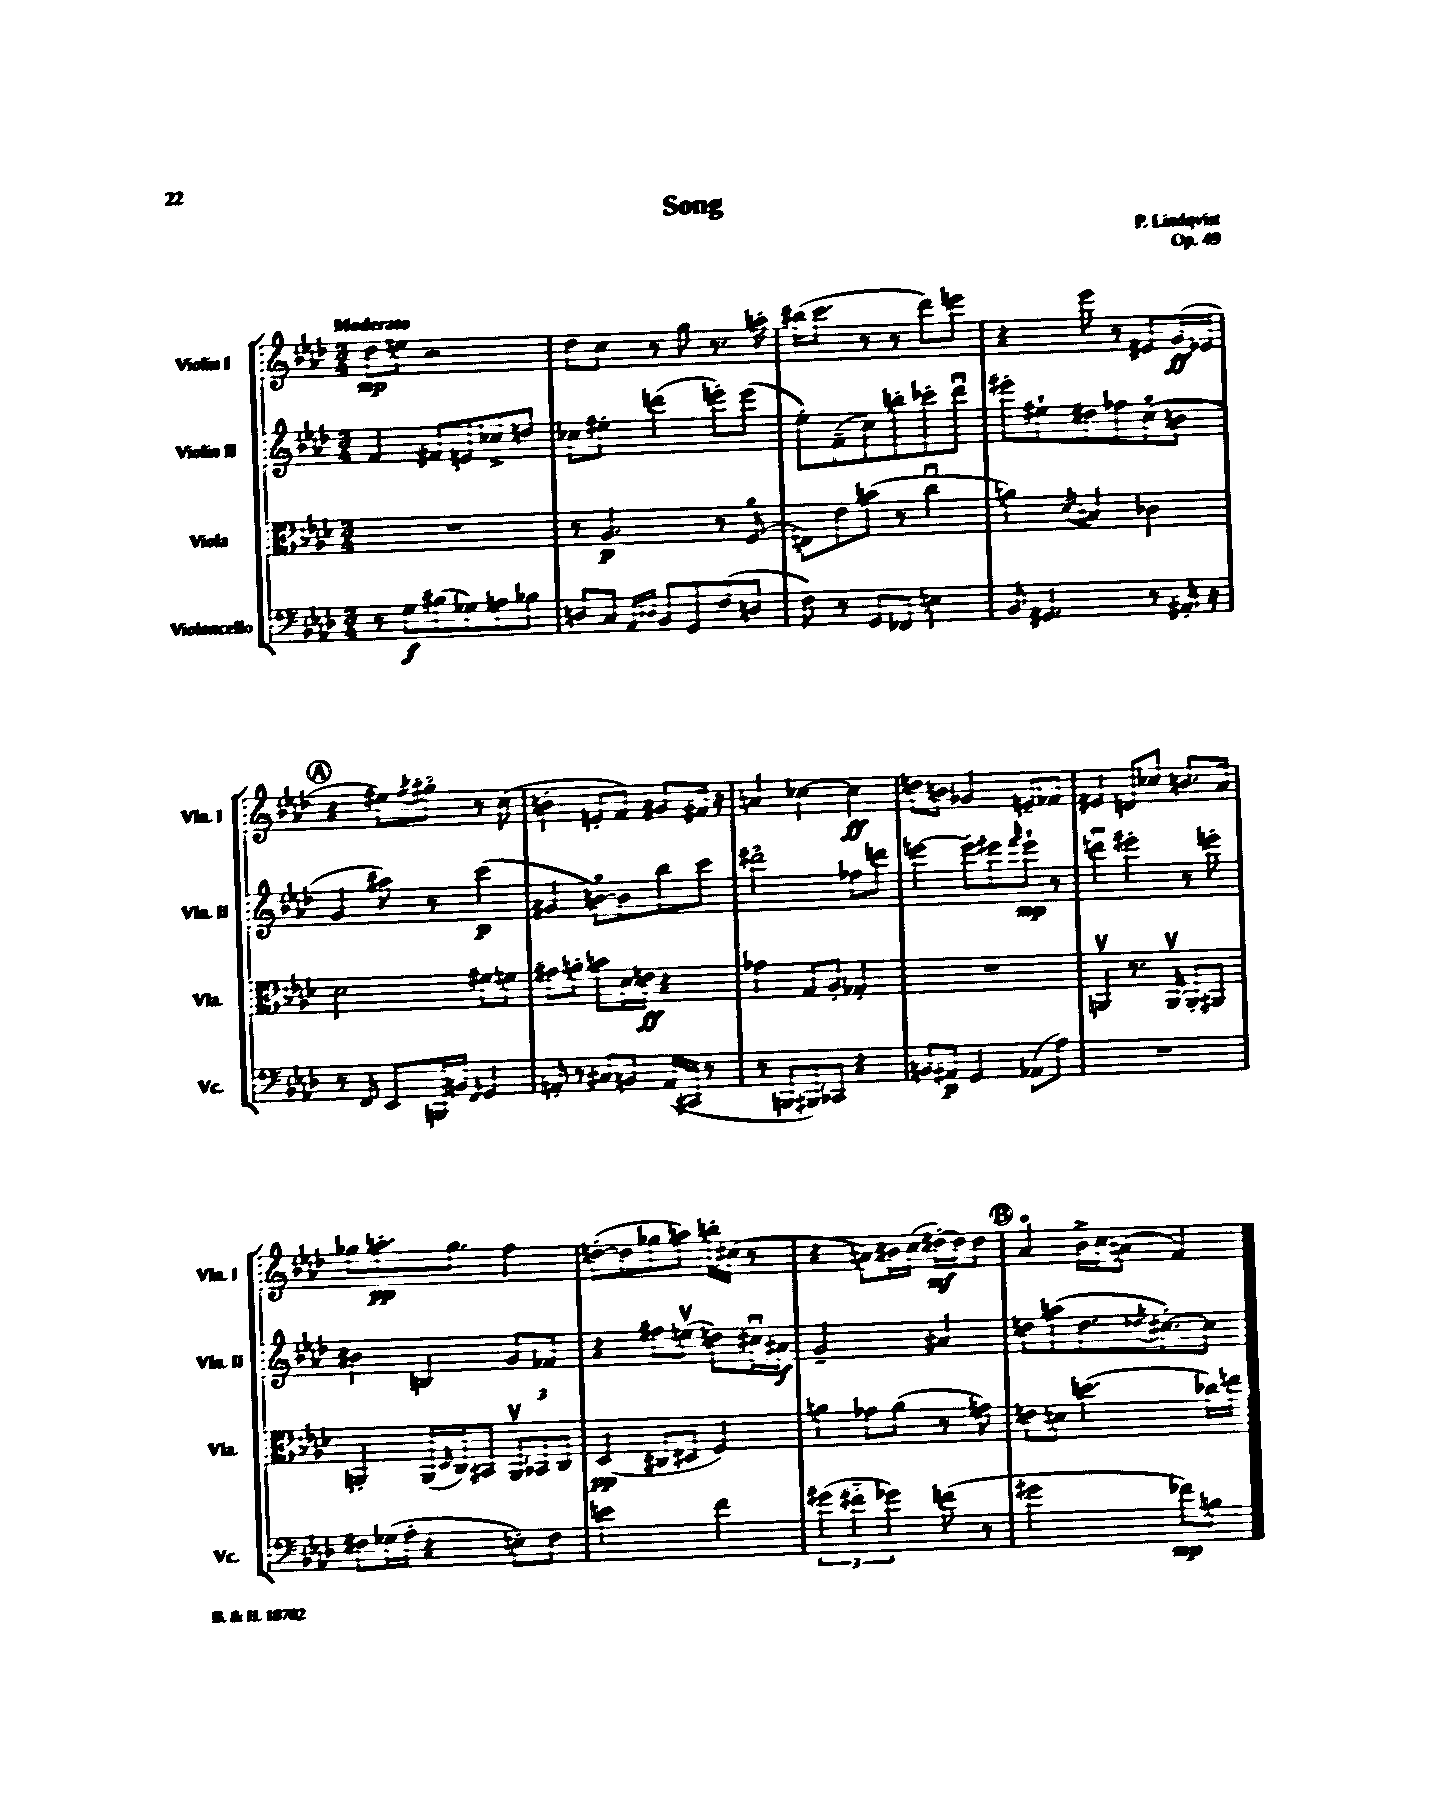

**kern	**kern	**kern	**kern
*staff4	*staff3	*staff2	*staff1
*clefF4	*clefC3	*clefG2	*clefG2
*k[b-e-a-d-]	*k[b-e-a-d-]	*k[b-e-a-d-]	*k[b-e-a-d-]
*M3/4	*M3/4	*M3/4	*M3/4
8r	2.r	4f/	8dd-\L
8G\L	.	.	8ee\J
(8B#\	.	8f#/L	2r
8G-\)	.	8e/	.
8A\	.	8cc-^/	.
8B-\J	.	8dd/J	.
=	=	=	=
8D/L	8r	8cc-\L	8dd-\L
8C/J	4.A-/	8ee#'\J	8cc\J
16qqAA-/LL	.	.	.
16qqD-/JJ	.	.	.
8BB-/L	.	(4ddd\	8r
8GG/	.	.	8gg\
(8F/	8r	8eee'\L)	8.r
8D/J	(8Fo/	(8eee\J	.
.	.	.	16aa'\
=	=	=	=
8F\)	8E\L)	8ee-'\L)	(16bb#\LK
.	.	.	8.ccc\J
8r	8e-\	(8f~\	.
8GG/L	(8b\J	8cc\)	8r
8FF-/J	8r	8bb'\	8r
4E\	4ccu\	8ccc-'\	8ddd-\L)
.	.	8ddd-u\J	8eee\J
=	=	=	=
8BB-/	4a\)	8eee#'\L	4r
4.GG#/	.	8ee#`\	.
.	8qd-/	.	.
.	4B/	8dd#\	8eee-\
.	.	8ff-\	8r
8r	4c-\	(8cco\	8e#/L
16AA#'/	.	8b\J	(16g/L
16r	.	.	16e-/JJ
=	=	=	=
8r	2d-\	4g/	4r
8FF/	.	.	.
8EE-/L	.	8aa#\)	8ee#\L)
.	.	.	8qff/
16BBB/L	.	8r	8gg#o\J
16BB/JJ	.	.	.
16qqFF/	.	.	.
4GG/	8f#\L	(4ccc\	8r
.	8f\J	.	(8cc\
=	=	=	=
8AA'/	8g#\L	4g#/	4b'\
8r	8a'\J	.	.
8C#/L	8b\L	[8bo\L)	8e'/L
8BB/J	16d-\L	8b\]	8f/J)
.	16e\JJ	.	.
(16AA/LL	4r	8bb-\	8g#/L
16CC#/JJ	.	.	.
8r	.	8ccc\J	16f#/Jk
.	.	.	16r
=	=	=	=
8r	4g-\	2ddd#o\	4a/
8BBB/L	.	.	.
8BBB#/)	8G/L	.	[4cc-\
8CC-/J	8A-'/J	.	.
4r	4G-'/	8ff-\L	4cc-\]
.	.	8ddd\J	.
=	=	=	=
8BB/L	2.r	[4eee\	8dd\L
8AA#/J	.	.	8b\J
4GG/	.	8eee'\]L	4g-/
.	.	8eee#\	.
.	.	16qqfff/	.
(8AA-\L	.	8eee#`\J	8e~/L
8A-\J)	.	8r	8f-/J
=	=	=	=
2.r	4AAv/	4dddu\	4e#/
.	8.r	4eee#'\	8d/L
.	.	.	8cc-/J
.	16AAv/	.	.
.	8AA'/L	8r	8.b/L
.	8AA#/J	8eee'\	.
.	.	.	16a-/Jk
=	=	=	=
8F#\L	4AA'/	4b#\	8gg-\L
(16G-\L	.	.	8.aa'\
16A-'\JJ	.	.	.
4r	(16AA/LL	4B/	.
.	16qqD-/	.	.
.	16C/J)	.	8.gg-\J
.	8BB#/J	.	.
8E'\L)	12AAv/L	8g/L	4ff\
.	12BB-/	.	.
8F#\J	.	8f-/J	.
.	12C/J	.	.
=	=	=	=
2e\	(4D-/	4r	([8dd'\L
.	.	.	8dd\]
.	8C#/L	8ff#\L	8gg-\
.	8D#/J	(8eev\J	8aa\J)
4f\	4F/)	8dd\L)	16bb'\LL
.	.	.	(16cc#\JJ
.	.	16cc#u\L	8r
.	.	16a#\JJ	.
=	=	=	=
(6g#\	4a\	2g~/	4r
6f#'~\	.	.	.
.	8g-\L	.	8a\L)
6g-\)	.	.	.
.	(8a\J	.	16b#\L
.	.	.	(16cc\JJ
(8f\	8r	4a#/	[16dd#'\LL)
.	.	.	16dd#\]J
8r	8g\)	.	8dd#\J
=	=	=	=
2g#\	8e\L	8dd\L	4a-o/
.	8d\J	(8aa\	.
.	(4.dd\	8.dd\	16b-^\LL
.	.	.	16cc\J
.	.	.	(8a\J
.	.	8qdd-/	.
.	.	[8.cc#'\)	.
8f-\L)	.	.	4f/)
8B\J	16cc-\LL)	8cc#\]J	.
.	16ee\JJ	.	.
==	==	==	==
*-	*-	*-	*-
